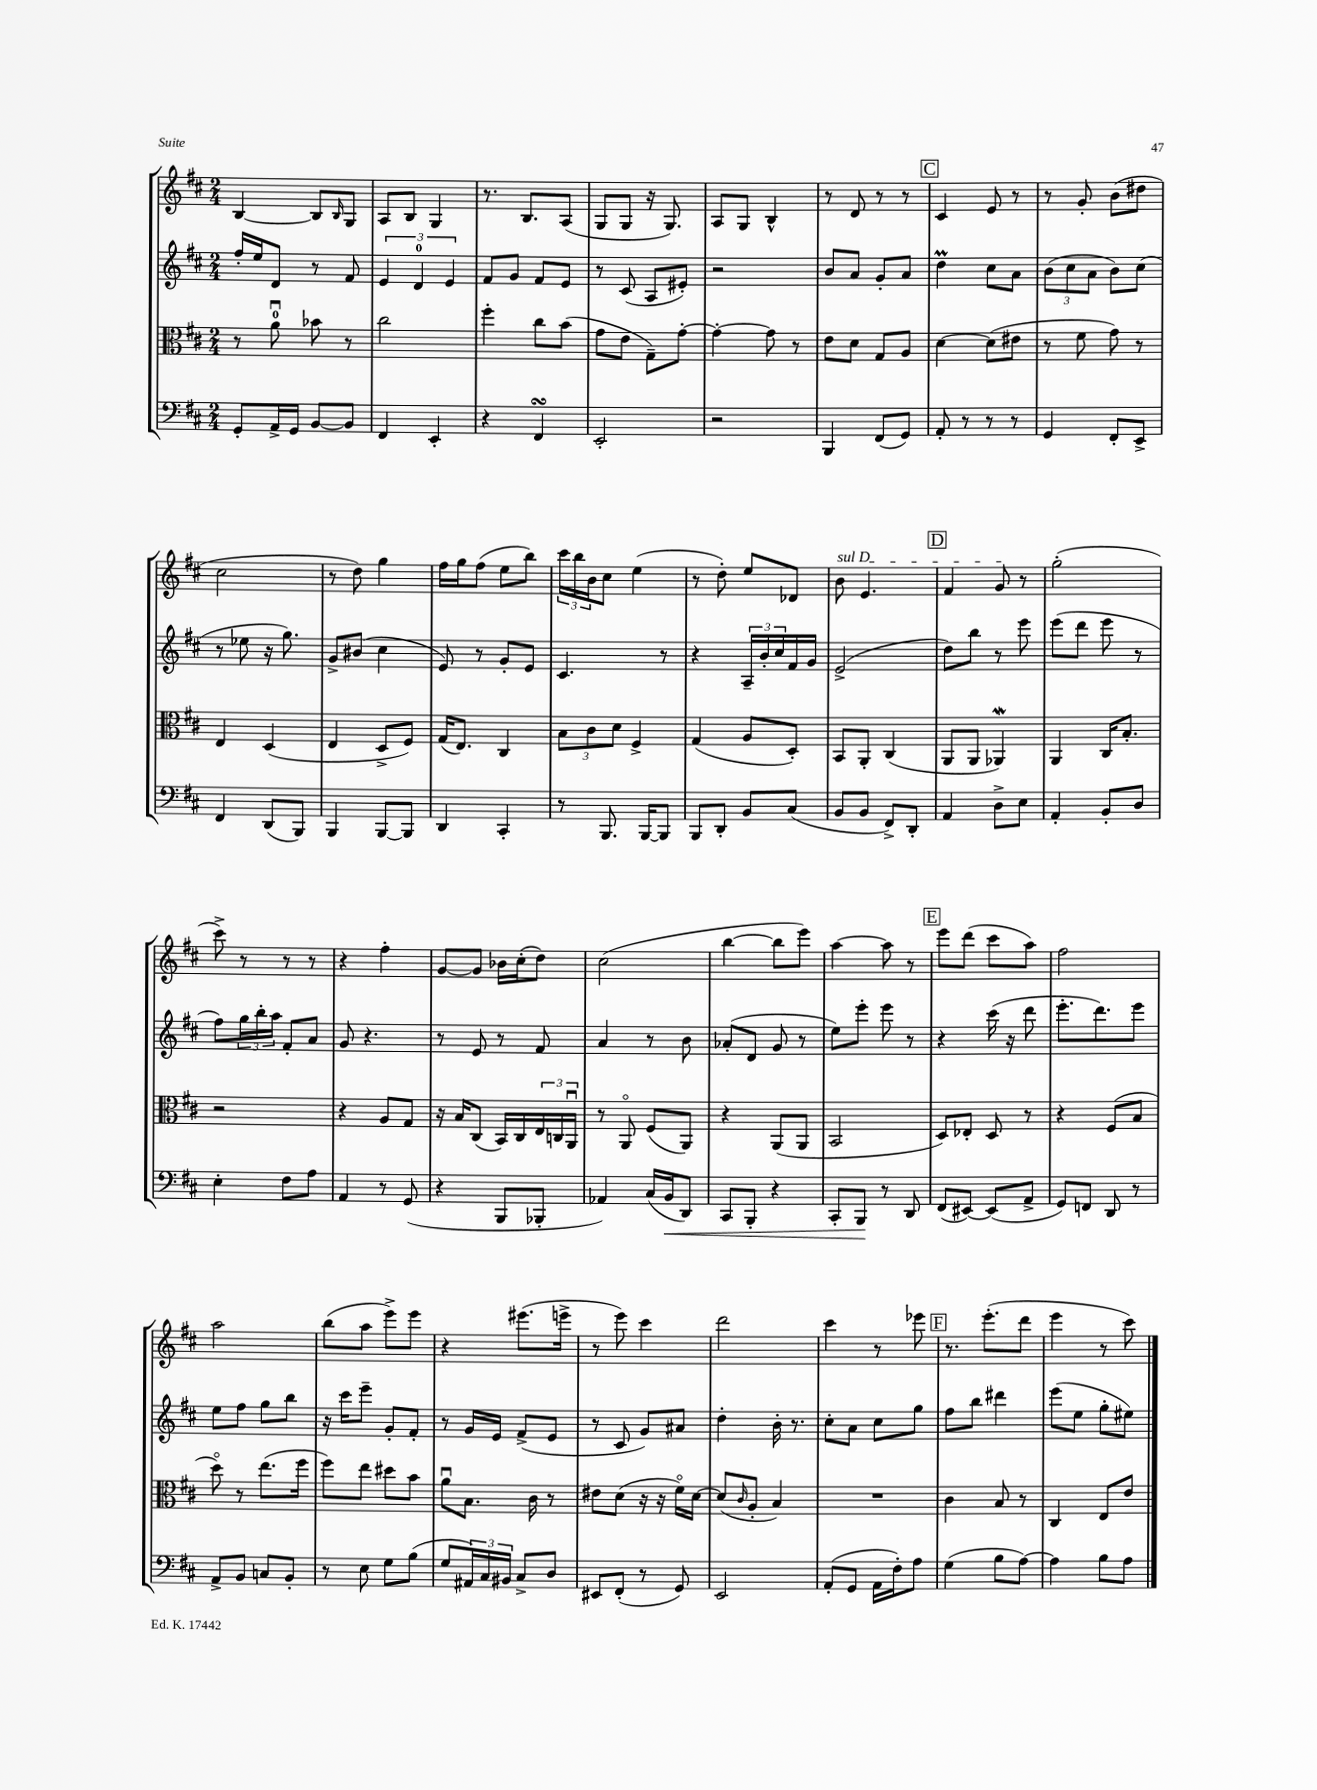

**kern	**kern	**kern	**kern
*staff4	*staff3	*staff2	*staff1
*clefF4	*clefC3	*clefG2	*clefG2
*k[f#c#]	*k[f#c#]	*k[f#c#]	*k[f#c#]
*M2/4	*M2/4	*M2/4	*M2/4
8GG'	8r	16ff#'	[4B
.	.	16ee	.
16AA^	8au	8d	.
16GG	.	.	.
[8BB	8b-	8r	8B]
.	.	.	16qqB
8BB]	8r	8f#	8G
=	=	=	=
4FF#	2cc#	6e	8A
.	.	.	8B
.	.	6d	.
4EE'	.	.	4G
.	.	6e	.
=	=	=	=
4r	4ff#'	8f#	8.r
.	.	8g	.
.	.	.	8.B
4FF#	8cc#	8f#	.
.	(8b	8e	(8A
=	=	=	=
2EE'	8g	8r	8G
.	8e	(8c#	8G
.	8G~)	8A	16r
.	.	.	8.G)
.	[8g'	8e#')	.
=	=	=	=
2r	4g'_	2r	8A
.	.	.	8G
.	8g]	.	4B^^
.	8r	.	.
=	=	=	=
4BBB	8e	8b	8r
.	8d	8a	8d
(8FF#	8G	8g'	8r
8GG)	8A	8a	8r
=	=	=	=
8AA'	[4d	4dd	4c#
8r	.	.	.
8r	(8d]	8cc#	8e
8r	8e#	8a	8r
=	=	=	=
4GG	8r	(12b	8r
.	.	12cc#	.
.	8f#	.	8g'
.	.	12a	.
8FF#'	8g)	8b)	(8b
8EE^	8r	(8cc#	8dd#
=	=	=	=
4FF#	4E	8r	2cc#
.	.	8ee-	.
(8DD	(4D	16r	.
.	.	8.gg)	.
8BBB)	.	.	.
=	=	=	=
4BBB	4E	8g^	8r
.	.	(8b#	8dd)
[8BBB	8D^	4cc#	4gg
8BBB]	8F#)	.	.
=	=	=	=
4DD	(16G	8e)	16ff#
.	8.E)	.	16gg
.	.	8r	(8ff#
4CC#'	4C#	8g'	8ee
.	.	8e	8bb)
=	=	=	=
8r	12B	4.c#	24ccc#
.	.	.	24bb
.	12c#	.	24b
8.BBB	.	.	8cc#
.	12d	.	.
.	4F#^	.	(4ee
[16BBB	.	.	.
8BBB]	.	8r	.
=	=	=	=
8BBB	(4G	4r	8r
8DD'	.	.	8dd')
8BB	8A	24A~	8ee
.	.	24b'	.
.	.	24cc#	.
(8C#	8D')	16f#	8d-
.	.	16g	.
=	=	=	=
8BB	8BB	(2e^	8b
8BB	8AA'	.	4.e
8FF#^)	(4C#	.	.
8DD'	.	.	.
=	=	=	=
4AA	8AA	8dd)	4f#
.	8AA	8bb	.
8D^	4AA-)	8r	8g
8E	.	8eee	8r
=	=	=	=
4AA'	4AA	(8eee	(2gg'
.	.	8ddd	.
8BB'	16C#	8eee	.
.	8.B'	.	.
8D	.	8r	.
=	=	=	=
4E'	2r	8ff#)	8ccc#^)
.	.	24gg	8r
.	.	24bb'	.
.	.	24aa	.
8F#	.	8f#'	8r
8A	.	8a	8r
=	=	=	=
4AA	4r	8g	4r
.	.	4.r	.
8r	8A	.	4ff#'
(8GG	8G	.	.
=	=	=	=
4r	16r	8r	[8g
.	16B	.	.
.	(8C#	8e	8g]
8BBB	16BB)	8r	16b-
.	16C#	.	(16cc#'
8BBB-'	24E	8f#	8dd)
.	24C	.	.
.	24AAu	.	.
=	=	=	=
4AA-)	8r	4a	(2cc#
.	8AAo	.	.
(16C#	(8F#	8r	.
16BB	.	.	.
8DD)	8AA)	8b	.
=	=	=	=
8CC#	4r	(8a-'	[4bb
8BBB'	.	8d	.
4r	(8AA	8g	8bb]
.	8AA	8r	8eee)
=	=	=	=
8CC#'	2BB	8ee)	[4aa
8BBB	.	8eee'	.
8r	.	8eee	8aa]
8DD	.	8r	8r
=	=	=	=
(8FF#	8D)	4r	8eee
[8EE#)	8E-'	.	(8ddd
(8EE#]	8D	(16ccc#	8ccc#
.	.	16r	.
8AA^	8r	8ddd	8aa)
=	=	=	=
8GG)	4r	8.eee'	2ff#
8FF	.	.	.
.	.	8.ddd)	.
8DD	(8F#	.	.
8r	8B	8eee	.
=	=	=	=
8AA^	8ddo)	8ee	2aa
8BB	8r	8ff#	.
8C	(8.ee	8gg	.
8BB'	.	8bb	.
.	16ff#	.	.
=	=	=	=
8r	8ff#)	16r	(8bb
.	.	16ccc#	.
8E	8ee	8eee~	8aa
8G	8dd#	8g'	8eee^)
(8B	8b	8f#'	8eee
=	=	=	=
8G	8au	8r	4r
24AA#)	8.B	16g	.
24C#	.	.	.
.	.	16e	.
24BB#	.	.	.
8C#^	.	(8f#^	(8.eee#
.	16c#	.	.
8D	8r	8e	.
.	.	.	16eee^
=	=	=	=
8EE#	8e#	8r	8r
(8FF#'	(8d	8c#	8eee)
8r	16r	8g)	4ccc#
.	16r	.	.
8GG)	16f#o)	8a#	.
.	[16d	.	.
=	=	=	=
2EE	(8d]	4dd'	2ddd
.	16qqc#	.	.
.	8A'	.	.
.	4B)	16b'	.
.	.	8.r	.
=	=	=	=
(8AA'	2r	8cc#'	4ccc#
8GG	.	8a	.
16AA	.	8cc#	8r
16F#')	.	.	.
8A	.	8gg	8eee-
=	=	=	=
(4G	4c#	8ff#	8.r
.	.	8bb	.
.	.	.	(8.eee'
8B	8B	4ddd#	.
[8A)	8r	.	8ddd
=	=	=	=
4A]	4C#	(8eee	4eee
.	.	8ee	.
8B	8E	8gg'	8r
8A	8e	8ee#)	8ccc#)
==	==	==	==
*-	*-	*-	*-
